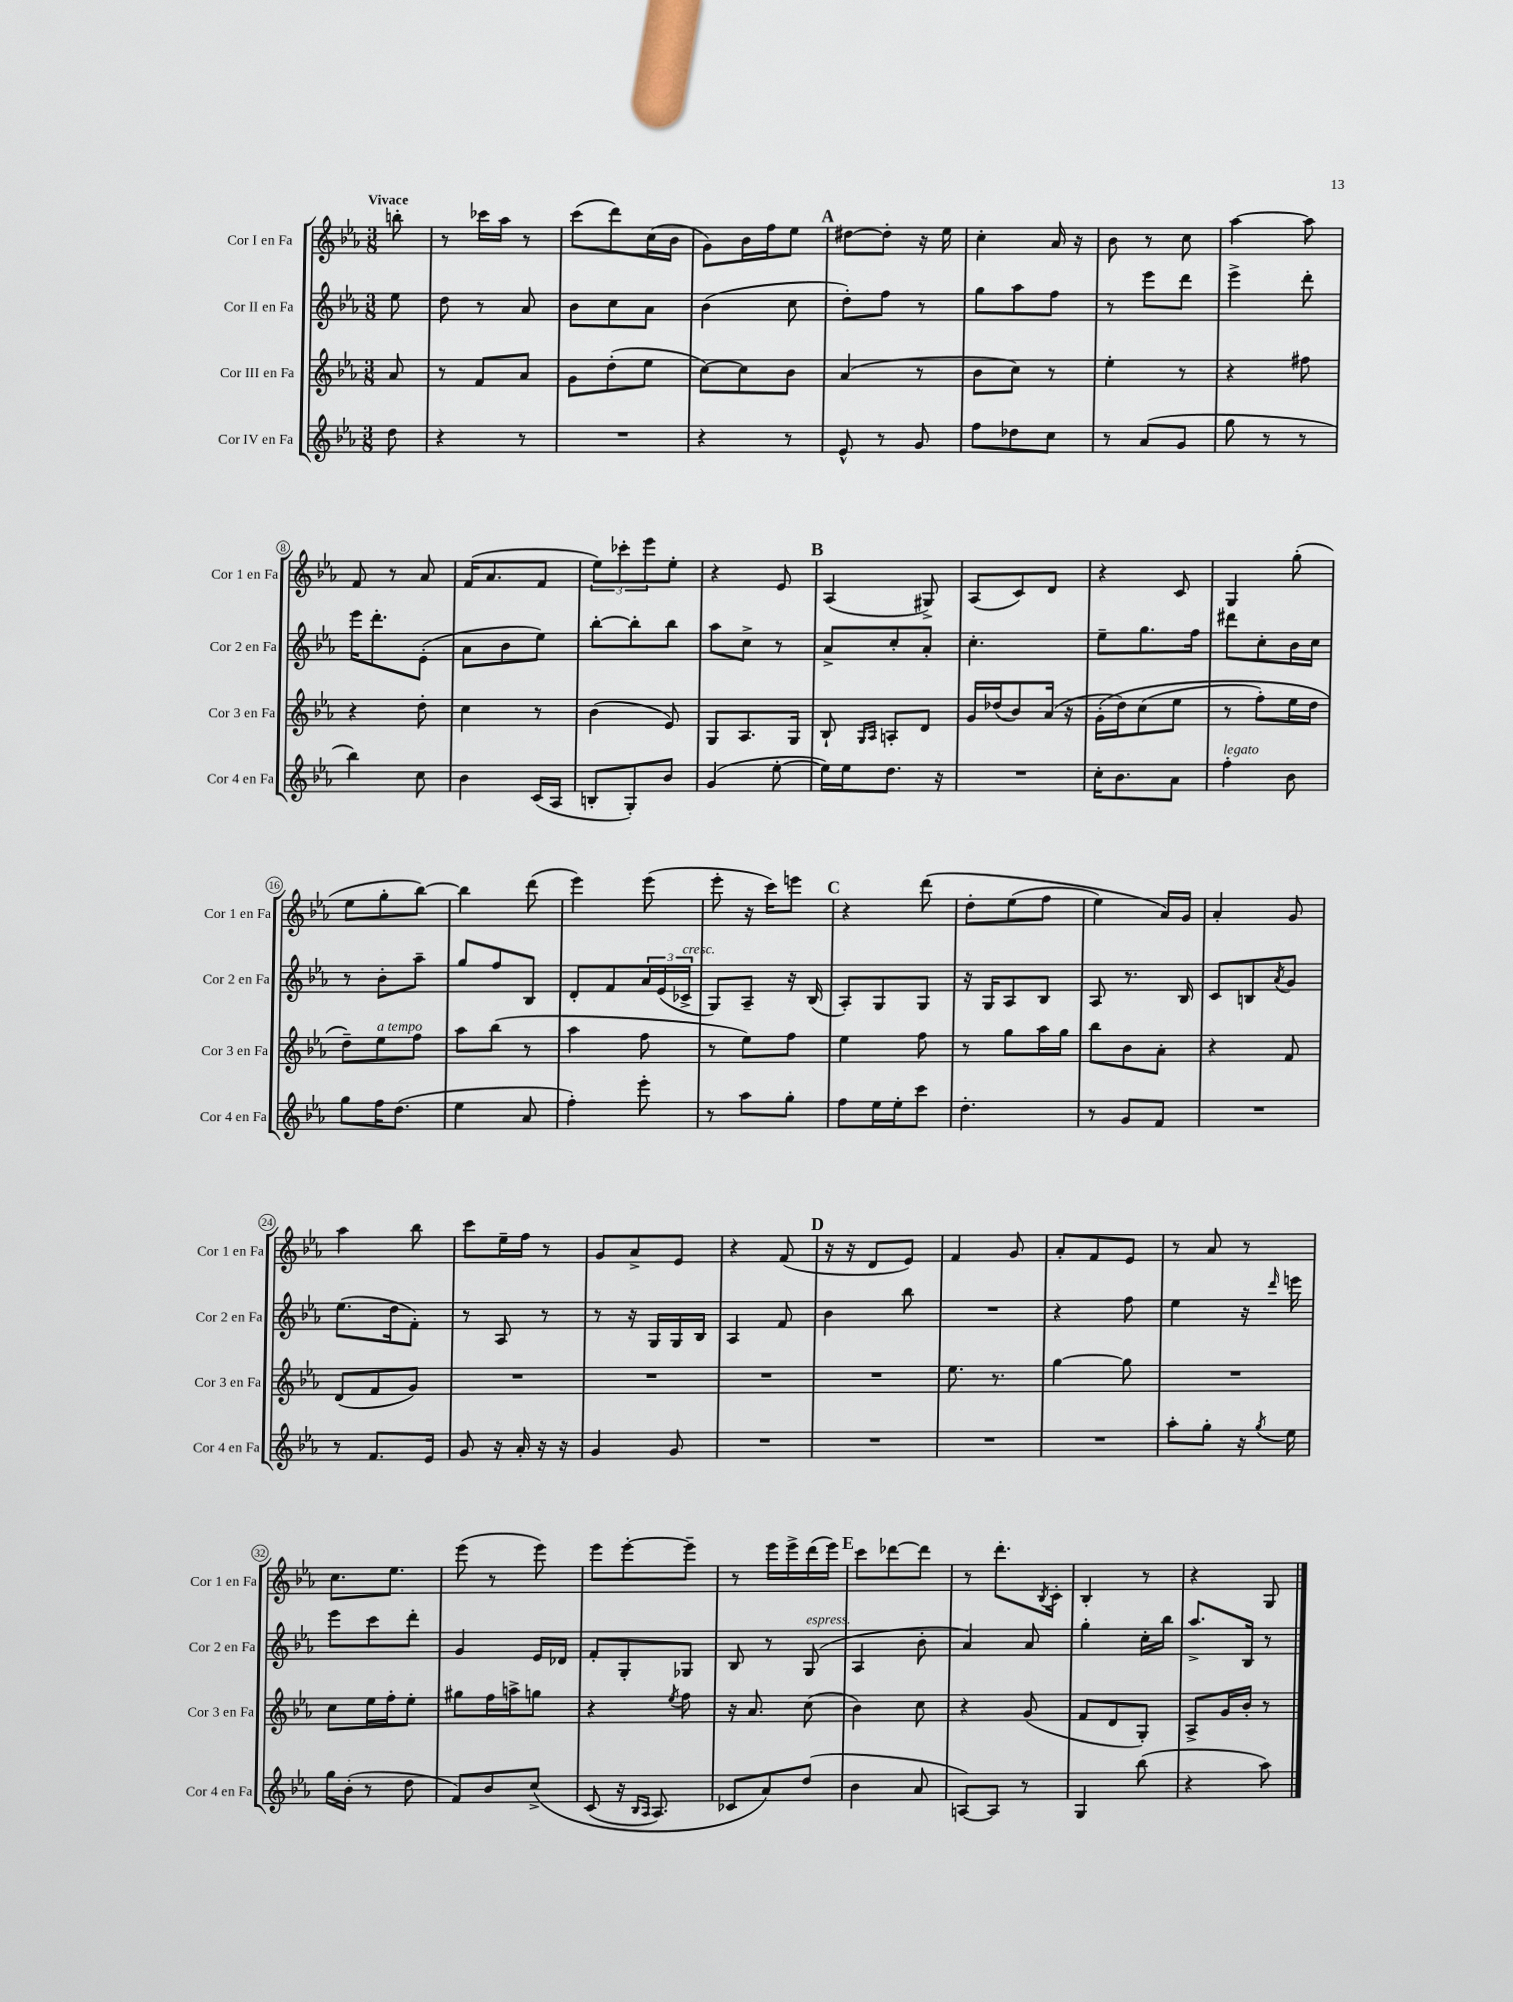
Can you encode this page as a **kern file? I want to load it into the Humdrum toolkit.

**kern	**kern	**kern	**kern
*staff4	*staff3	*staff2	*staff1
*clefG2	*clefG2	*clefG2	*clefG2
*k[b-e-a-]	*k[b-e-a-]	*k[b-e-a-]	*k[b-e-a-]
*M3/8	*M3/8	*M3/8	*M3/8
8dd	8a-	8ee-	8bb'
=	=	=	=
4r	8r	8dd	8r
.	8f	8r	16ccc-
.	.	.	16aa-
8r	8a-	8a-	8r
=	=	=	=
4.r	8g	8b-	(8ccc
.	(8dd'	8cc	8ddd)
.	8ee-	8a-	(16cc
.	.	.	16b-
=	=	=	=
4r	[8cc)	(4b-	8g)
.	8cc]	.	16b-
.	.	.	16ff
8r	8b-	8cc	8ee-
=	=	=	=
8e-^^	(4a-	8dd')	[8dd#
8r	.	8ff	8dd#']
8g	8r	8r	16r
.	.	.	16ee-
=	=	=	=
8ff	8b-	8gg	4cc'
8dd-	8cc)	8aa-	.
8cc	8r	8ff	16a-
.	.	.	16r
=	=	=	=
8r	4ee-'	8r	8b-
(8a-	.	8eee-	8r
8g	8r	8ddd	8cc
=	=	=	=
8gg	4r	4eee-^	[4aa-
8r	.	.	.
8r	8ff#	8ddd'	8aa-]
=	=	=	=
4bb-)	4r	16eee-	8f
.	.	8.ddd'	.
.	.	.	8r
8cc	8dd'	(8e-'	8a-
=	=	=	=
4b-	4cc	8a-	(16f
.	.	.	8.a-
.	.	8b-	.
(16c	8r	8ee-)	8f
16A-	.	.	.
=	=	=	=
8B'	(4b-	[8bb-'	12ee-)
.	.	.	12ccc-'
8G')	.	8bb-']	.
.	.	.	12eee-
8b-	8e-)	8bb-	8ee-'
=	=	=	=
(4g	8G	8aa-	4r
.	8.A-	8cc^	.
[8ee-'	.	8r	8e-
.	16G	.	.
=	=	=	=
16ee-])	8B-`	8a-^	(4A-
16ee-	.	.	.
.	16qqG	.	.
.	16qqA-	.	.
8.dd	8A'	8cc'	.
.	8d	8a-'	8G#^)
16r	.	.	.
=	=	=	=
4.r	16g	4.cc'	(8A-
.	(16dd-	.	.
.	8b-)	.	8c)
.	(16a-	.	8d
.	16r	.	.
=	=	=	=
16cc'	&(16g'	8ee-~	4r
8.b-	16dd)	.	.
.	(8cc	8.gg	.
8a-	8ee-	.	8c
.	.	16ff	.
=	=	=	=
4ff'	8r	8ddd#	4G
.	8ff')	8cc'	.
8b-	16ee-	16b-	(8gg'
.	16dd	16cc	.
=	=	=	=
8gg	8dd~&)	8r	8ee-
16ff	8ee-	8b-'	8gg'
(8.dd	.	.	.
.	8ff	8aa-~	[8bb-)
=	=	=	=
4ee-	8aa-	8gg	4bb-]
.	(8bb-	8ff	.
8a-	8r	8B-	(8ddd
=	=	=	=
4ff')	4aa-	8d'	4eee-)
.	.	8f	.
8eee-'	8ff	24a-	(8eee-
.	.	(24e-	.
.	.	24c-^	.
=	=	=	=
8r	8r	8G)	8eee-'
8aa-	8ee-)	8A-~	16r
.	.	.	16ccc)
8gg'	8ff	16r	8eee
.	.	(16B-	.
=	=	=	=
8ff	4ee-	8A-')	4r
16ee-	.	8G	.
16ee-'	.	.	.
8ccc	8ff	8G	&(8ddd
=	=	=	=
4.dd'	8r	16r	8dd'
.	.	16G	.
.	8gg	8A-	(8ee-
.	16aa-	8B-	8ff
.	16gg	.	.
=	=	=	=
8r	8bb-	8A-	4ee-)
8g	8b-	8.r	.
8f	8a-'	.	16a-&)
.	.	16B-	16g
=	=	=	=
4.r	4r	8c	4a-'
.	.	8B	.
.	.	8qa-	.
.	8f	8g	8g
=	=	=	=
8r	(8d	(8.ee-	4aa-
8.f	8f	.	.
.	.	16dd	.
.	8g)	8f')	8bb-
16e-	.	.	.
=	=	=	=
8g	4.r	8r	8ccc
16r	.	8A-	16ee-~
16a-'	.	.	16ff
16r	.	8r	8r
16r	.	.	.
=	=	=	=
4g	4.r	8r	8g
.	.	16r	8a-^
.	.	16G	.
8g	.	16G	8e-
.	.	16B-	.
=	=	=	=
4.r	4.r	4A-	4r
.	.	8f	(8f
=	=	=	=
4.r	4.r	4b-	16r
.	.	.	16r
.	.	.	8d
.	.	8bb-	8e-)
=	=	=	=
4.r	8.ee-	4.r	4f
.	8.r	.	.
.	.	.	8g
=	=	=	=
4.r	[4gg	4r	8a-'
.	.	.	8f
.	8gg]	8ff	8e-
=	=	=	=
8aa-'	4.r	4ee-	8r
8gg'	.	.	8a-
16r	.	16r	8r
8qgg	.	16qqddd	.
16ee-	.	16eee	.
=	=	=	=
16gg	8cc	8eee-	8.cc
(16b-'	.	.	.
8r	16ee-	8ccc	.
.	16ff'	.	8.ee-
8dd	8ee-'	8ddd'	.
=	=	=	=
8f)	8gg#	4g	(8eee-
8b-	16ff	.	8r
.	16aa^	.	.
&(8cc^	8gg	16e-	8eee-)
.	.	16d-	.
=	=	=	=
(8c	4r	8f'	8eee-
16r	.	8G'	[8eee-'
16qqB-	.	.	.
16qqA-	.	.	.
8.A-)	.	.	.
.	8qee-	.	.
.	8ff	8G-	8eee-~]
=	=	=	=
8c-	16r	8B-	8r
.	8.a-	.	.
8a-&)	.	8r	16eee-
.	.	.	16eee-^
(8dd	(8cc	(8G	(16ddd
.	.	.	16eee-)
=	=	=	=
4b-	4b-)	4A-	8ccc
.	.	.	[8ddd-
8a-	8cc	8b-'	8ddd-]
=	=	=	=
[8A)	4r	4a-)	8r
8A]	.	.	8.ddd'
8r	(8g	8a-	.
.	.	.	8qB-
.	.	.	16c'
=	=	=	=
4G	8f	4gg'	4B-'
.	8d	.	.
(8bb-	8G')	16cc'	8r
.	.	16bb-	.
=	=	=	=
4r	8A-^	8.aa-^	4r
.	16g	.	.
.	16b-'	16B-	.
8aa-)	8r	8r	8G
==	==	==	==
*-	*-	*-	*-
